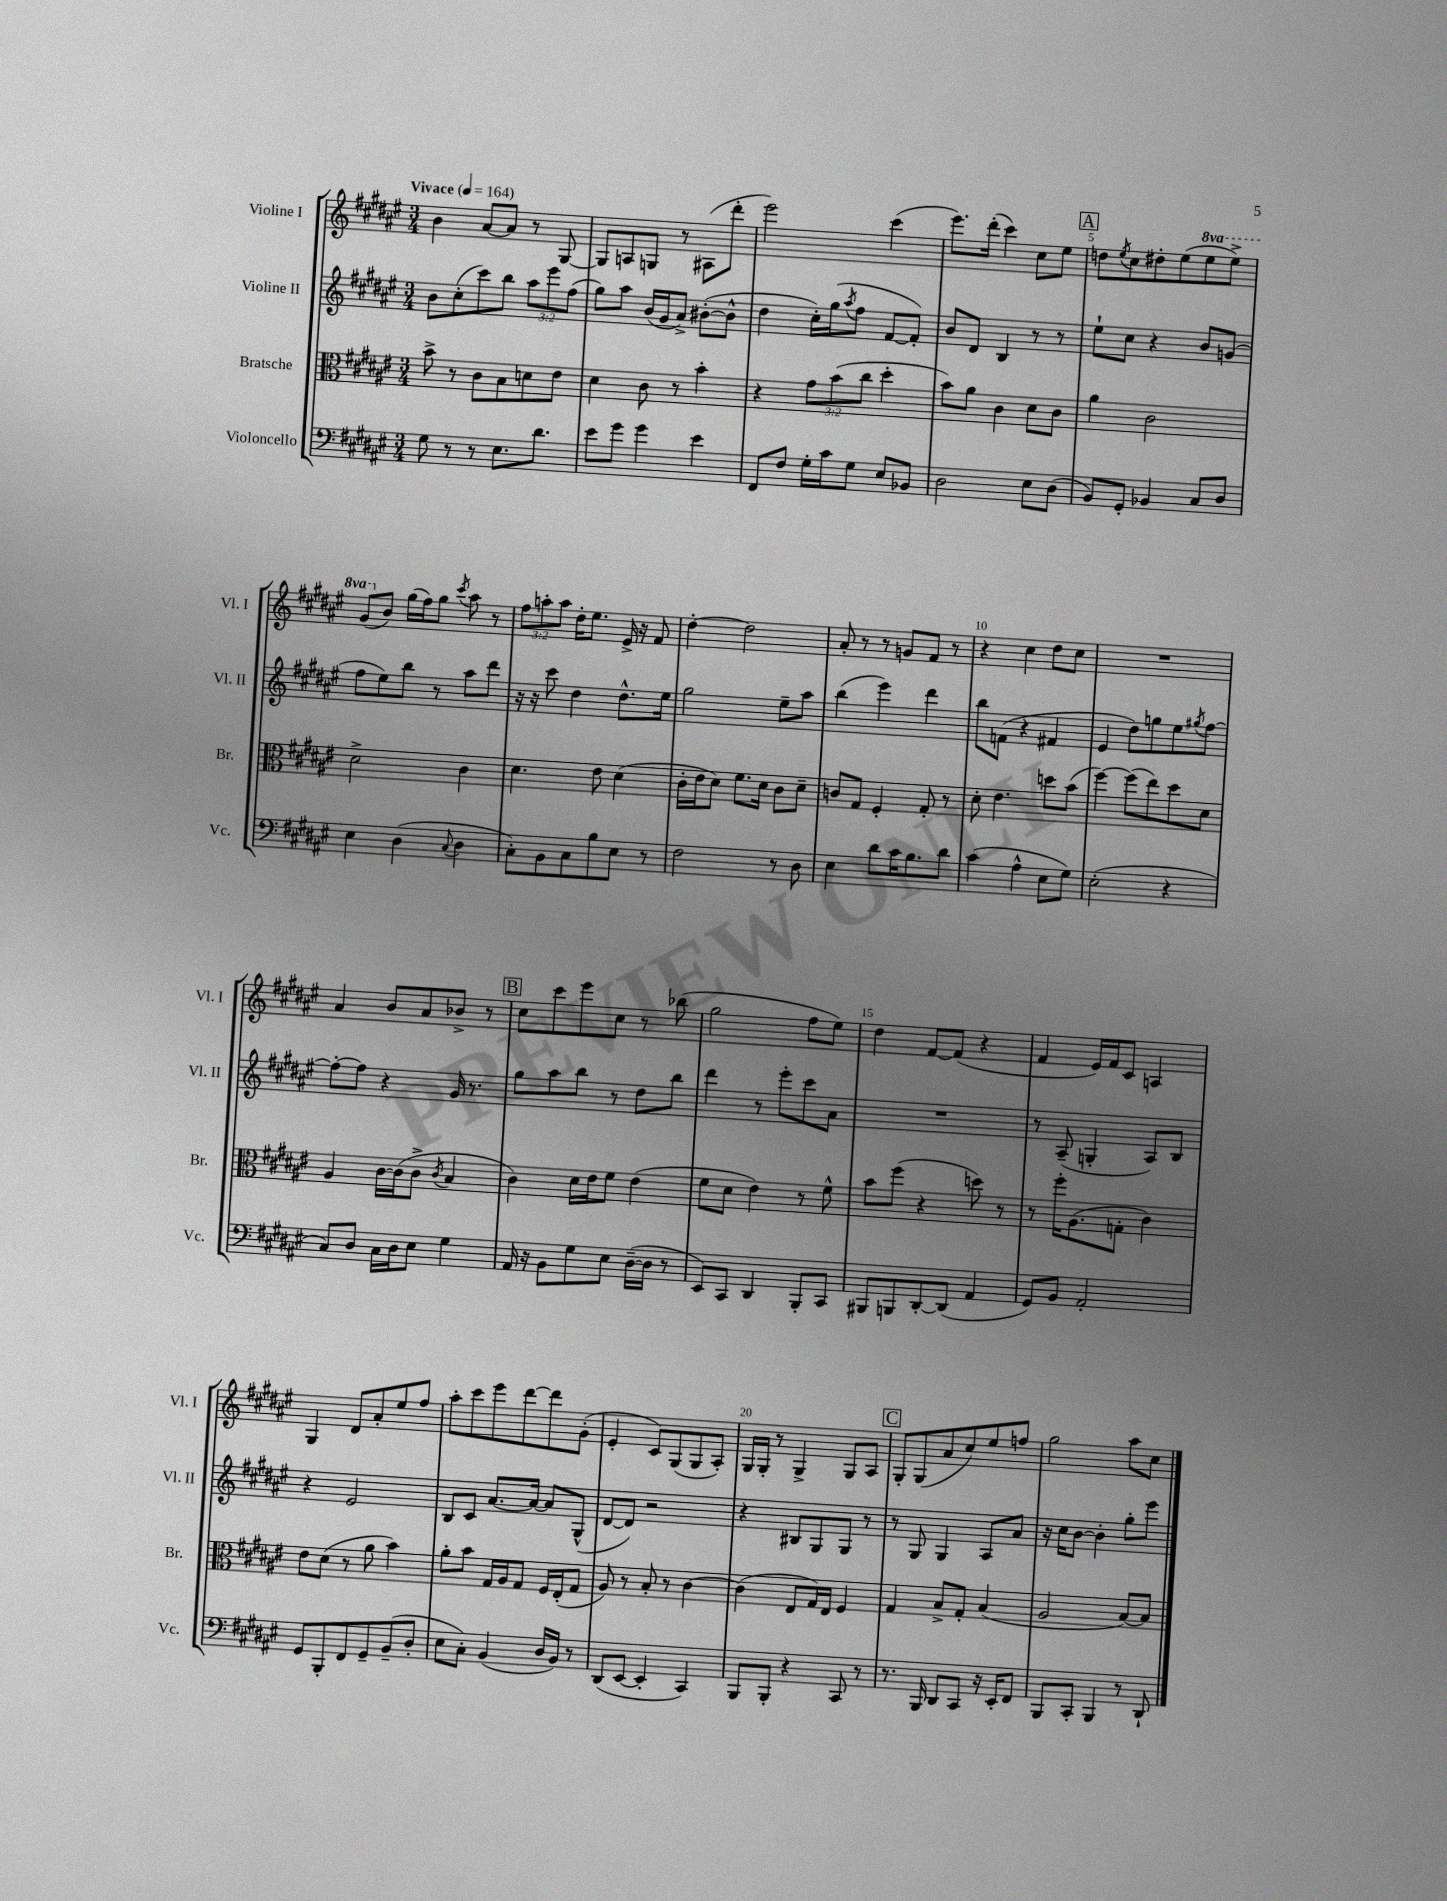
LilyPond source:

<<
\new StaffGroup <<
\new Staff = "s0" \with { instrumentName = "Violine I" shortInstrumentName = "Vl. I" } {
    \clef treble \key fis \major \numericTimeSignature \time 3/4 \override Staff.TupletNumber.text = #tuplet-number::calc-fraction-text \set Staff.ottavationMarkups = #ottavation-simple-ordinals \tempo "Vivace" 4 = 164
    b'4 ais'8~ ais'8 r8 gis8~ |
    gis8 a8 g8 r8 ais8( dis'''8-. |
    eis'''2) cis'''4( |
    eis'''8.) dis'''16-.( cis'''4) cis''8 eis''8 |
    \mark \markup { \box "A" } d''8 \acciaccatura { eis''8 } cis''8 dis''8-. eis''8( \ottava #1 eis'''8 eis'''8->) |
    gis''8( \ottava #0 b'8) gis''16( fis''16) gis''8 \acciaccatura { cis'''8 } ais''8 r8 |
    \tuplet 3/2 { fis''8 a''8-. a''8 } dis''16-. eis''8. eis'16-> r16 fis'8 |
    dis''4~-. dis''2 |
    ais'8-. r8 r8 g'8 fis'8 r8 |
    r4 cis''4 dis''8 cis''8 |
    R2. |
    ais'4 b'8 ais'8 bes'8-> r8 |
    \mark \markup { \box "B" } cis''8 cis'''8 eis'''8 cis''8 r8 bes''8( |
    gis''2 fis''8 eis''8) |
    dis''4 fis'8~ fis'8( r4 |
    fis'4 eis'16) fis'16 cis'8 a4 |
    gis4 dis'8 ais'8-. eis''8 fis''8 |
    ais''8-. cis'''8 eis'''8 dis'''8~ dis'''8 gis'8-.( |
    eis'4-. cis'8) gis8( gis8 ais8-.) |
    gis16 gis16-. r8 gis4-> gis8 ais8 |
    \mark \markup { \box "C" } gis8-. gis8( ais'8 cis''8) eis''8 f''8 |
    gis''2 ais''8 cis''8 \bar "|." |
}
\new Staff = "s1" \with { instrumentName = "Violine II" shortInstrumentName = "Vl. II" } {
    \clef treble \key fis \major \numericTimeSignature \time 3/4 \override Staff.TupletNumber.text = #tuplet-number::calc-fraction-text
    b'8 cis''8-.( cis'''8) b''8 \tuplet 3/2 { ais''8 eis'''8 fis''8( } |
    gis''8) ais''8 b'16( gis'16 ais'8->) bis'8~-.( bis'8-^ |
    dis''4 cis''16-.) gis''16( \acciaccatura { ais''8 } fis''8 fis'8~ fis'8-.) |
    b'8 dis'8 b4 r8 r8 |
    \mark \markup { \box "A" } eis''8-! cis''8 r4 b'8 g'8( |
    fis''8 eis''8) b''8 r8 ais''8 dis'''8 |
    r16 r16 cis'''8 dis''4 dis''8.-^ eis''16 |
    gis''2 eis''8-- ais''8 |
    b''4( eis'''4) dis'''4 |
    b''8 f'8( r4 fis'4 |
    eis'4 dis''8) g''8 eis''8 \acciaccatura { gis''8 } fis''8~ |
    fis''8~-. fis''8 r4 gis'16 r8. |
    \mark \markup { \box "B" } gis''8 ais''8 b''8 r8 dis''8 b''8 |
    dis'''4 r8 eis'''8-. cis'''8 ais'8 |
    R2. |
    r8 ais8--( g4-. ais8) b8 |
    r4 eis'2 |
    b8 cis'8 ais'8.~ ais'16~ ais'8 gis8-^( |
    dis'8~ dis'8) r2 |
    r4 bis8 gis8 gis8 r8 |
    \mark \markup { \box "C" } r8 gis8 gis4 ais8 ais'8 |
    r16 cis''16 b'8~ b'4-. gis''8-. eis'''8 \bar "|." |
}
\new Staff = "s2" \with { instrumentName = "Bratsche" shortInstrumentName = "Br." } {
    \clef alto \key fis \major \numericTimeSignature \time 3/4 \override Staff.TupletNumber.text = #tuplet-number::calc-fraction-text
    b'8-> r8 cis'8 b8 d'8 eis'8 |
    dis'4 cis'8 r8 b'4-. |
    r4 \tuplet 3/2 { gis'8 b'8( cis''8 } dis''4-. |
    b'8) ais'8 cis'4 dis'8 cis'8 |
    \mark \markup { \box "A" } ais'4 cis'2 |
    dis'2-> cis'4 |
    dis'4. eis'8 dis'4( |
    cis'16-. eis'16 dis'8) fis'8. dis'16 cis'8 dis'8-- |
    c'8 gis8 fis4-. gis8-. r8 |
    dis'8-. eis'4. d''8 b'8( |
    fis''4~) fis''8( eis''8) dis''8 dis'8 |
    ais4 cis'16~ cis'16( cis'8-> \acciaccatura { cis'8 } b4 |
    \mark \markup { \box "B" } cis'4) dis'16 eis'16 fis'8 eis'4( |
    fis'8 dis'8 eis'4) r8 fis'8-^ |
    b'8 fis''8( r4 d''8) r8 |
    r8 fis''16-. ais8.( g8-. cis'4) |
    eis'8 dis'8( r8 ais'8 b'4) |
    ais'8-. b'8 gis16 ais16 gis8 fis16 eis16-.( gis8 |
    ais8) r8 b8-. r8 cis'4~ |
    cis'4( eis8 gis16) eis16 fis4 |
    \mark \markup { \box "C" } gis4 b8-> gis8-. b4( |
    ais2 b8~) b8 \bar "|." |
}
\new Staff = "s3" \with { instrumentName = "Violoncello" shortInstrumentName = "Vc." } {
    \clef bass \key fis \major \numericTimeSignature \time 3/4
    gis8 r8 r8 eis8. dis'8. |
    eis'8 gis'8 gis'4 eis'4 |
    fis,8 fis8 gis16-. cis'16 gis8 eis8 bes,8 |
    dis2 eis8 dis8( |
    \mark \markup { \box "A" } b,8) gis,8-. bes,4 cis8 dis8 |
    eis4 dis4( \appoggiatura { cis8 } dis4 |
    cis8-.) b,8 cis8 b8 eis8 r8 |
    fis2 r8 dis8 |
    eis4 dis'8 cis'16 b8. dis'8 |
    cis'4( ais4-^ eis8 gis8) |
    eis2-.( r4 |
    cis8) dis8 cis16 dis16 eis8 gis4 |
    \mark \markup { \box "B" } ais,16 r16 b,8 gis8 eis8 dis16~--( dis16 r8 |
    eis,8) cis,8 dis,4 b,,8-. cis,8 |
    bis,,8 b,,8 dis,8~-. dis,8( ais,4 |
    gis,8) b,8 ais,2-. |
    gis,8 b,,8-. fis,8 gis,8-- b,8--( dis8-. |
    eis8 cis8-.) b,4( dis16 b,16) r8 |
    dis,8( eis,8~ eis,4-. cis,4) |
    b,,8 b,,8-. r4 cis,8 r8 |
    \mark \markup { \box "C" } r8. b,,16 dis,8 cis,8 r16 eis,16-. fis,8 |
    b,,8 cis,8-. b,,4 r8 dis,8-! \bar "|." |
}
>>
>>
\layout { \context { \Score \override BarNumber.break-visibility = ##(#f #t #t) barNumberVisibility = #(every-nth-bar-number-visible 5) } }
